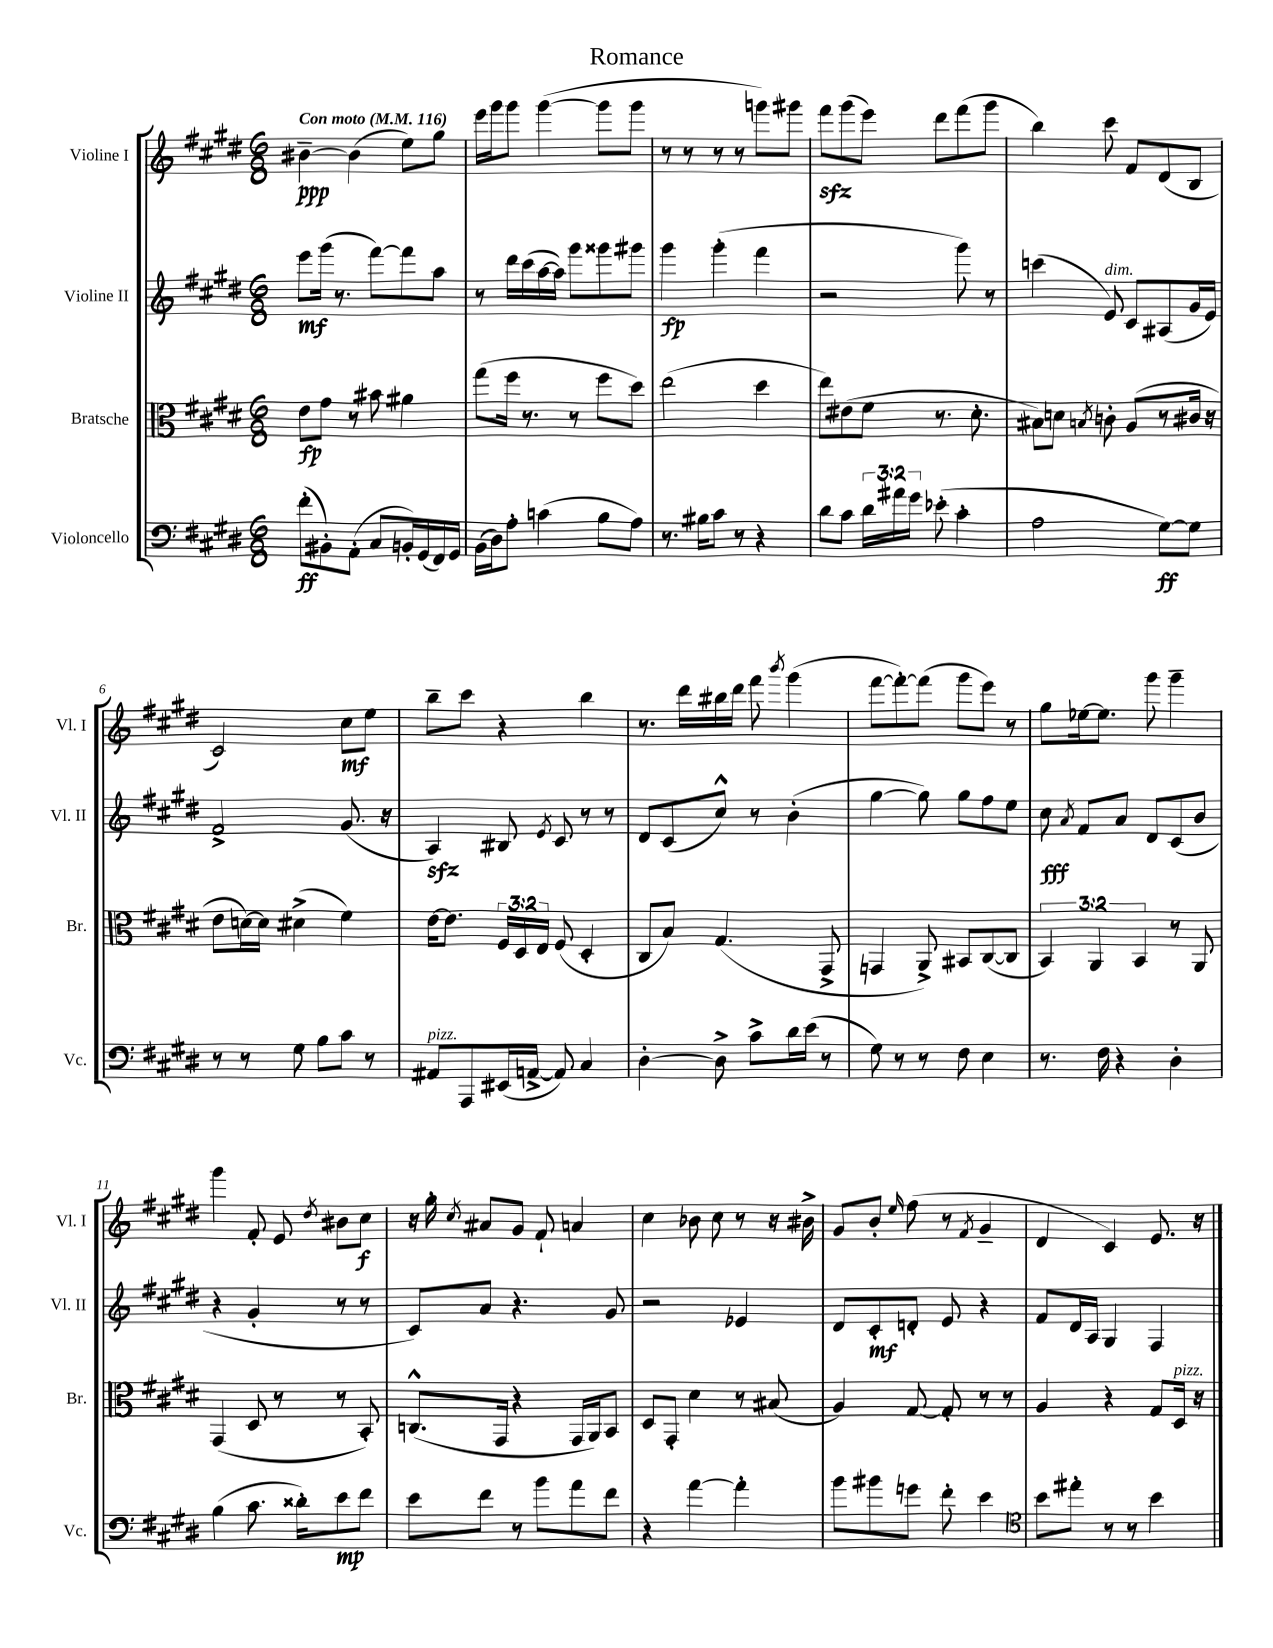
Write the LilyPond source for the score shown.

\header { title = "Romance" }
<<
\new StaffGroup <<
\new Staff = "s0" \with { instrumentName = "Violine I" shortInstrumentName = "Vl. I" } {
    \clef treble \key e \major \numericTimeSignature \time 6/8 \tempo "Con moto" 4 = 116
    \autoBeamOff bis'4~--\ppp bis'4( e''8[) gis''8] |
    e'''16[ gis'''16 gis'''8] gis'''4~( gis'''8[ gis'''8] |
    r8 r8 r8 r8 g'''8[) gis'''8] |
    fis'''8[\sfz gis'''8( e'''8]) dis'''8[ fis'''8( gis'''8] |
    b''4) cis'''8 fis'8[ dis'8( b8] |
    cis'2) cis''8[\mf e''8] |
    b''8[-- cis'''8] r4 b''4 |
    r8. dis'''16[ bis''16 dis'''16] fis'''8 \acciaccatura { b'''8 } gis'''4( |
    fis'''8[~ fis'''8~-.) fis'''8]( gis'''8[ e'''8]) r8 |
    gis''8[ ees''16~ ees''8.] gis'''8 gis'''4-- |
    gis'''4 fis'8-. e'8 \acciaccatura { dis''8 } bis'8[ cis''8]\f |
    r16 gis''16-. \acciaccatura { cis''8 } ais'8[ gis'8] fis'8-! a'4 |
    cis''4 bes'8 cis''8 r8 r16 bis'16-> |
    gis'8[ b'8]-. \grace { e''16 } fis''8( r8 \acciaccatura { fis'8 } gis'4-- |
    dis'4 cis'4) e'8. r16 \bar "|." |
}
\new Staff = "s1" \with { instrumentName = "Violine II" shortInstrumentName = "Vl. II" } {
    \clef treble \key e \major \numericTimeSignature \time 6/8
    \autoBeamOff e'''8[\mf gis'''16]( r8. fis'''8[~) fis'''8 a''8] |
    r8 dis'''16[ cis'''16( a''16~ a''16]) gis'''8[ gisis'''8 gis'''8] |
    gis'''4\fp gis'''4-.( fis'''4 |
    r2 gis'''8) r8 |
    c'''4( e'8^\markup { \italic "dim." }) cis'8[ ais8( gis'16 e'16]) |
    fis'2-> gis'8.( r16 |
    a4\sfz) bis8 \acciaccatura { e'8 } cis'8 r8 r8 |
    dis'8[ cis'8( cis''8]-^) r8 b'4-.( |
    gis''4~ gis''8) gis''8[ fis''8 e''8] |
    cis''8\fff \acciaccatura { a'8 } fis'8[ a'8] dis'8[ cis'8( b'8] |
    r4 gis'4-. r8 r8 |
    cis'8[) a'8] r4. gis'8 |
    r2 ees'4 |
    dis'8[ cis'8-.\mf d'8]-. e'8 r4 |
    fis'8[ dis'16 a16] gis4 fis4 \bar "|." |
}
\new Staff = "s2" \with { instrumentName = "Bratsche" shortInstrumentName = "Br." } {
    \clef alto \key e \major \numericTimeSignature \time 6/8 \override Staff.TupletNumber.text = #tuplet-number::calc-fraction-text
    \autoBeamOff e'8[\fp gis'8] r8 bis'8 ais'4 |
    gis''8[( fis''16] r8. r8 fis''8[ dis''8]) |
    e''2( dis''4 |
    e''8[) eis'8( fis'8] r8. dis'8.-. |
    bis8[) d'8] \acciaccatura { b8 } c'8-. a8[( r8 cis'16] r16 |
    e'8[ d'16~) d'16] dis'4->( fis'4) |
    e'16[~ e'8.] \tuplet 3/2 { fis16[ dis16 e16] } fis8( dis4-. |
    cis8[ b8]) gis4.( gis,8-> |
    g,4 a,8->) bis,8[ cis8~( cis8] |
    \tuplet 3/2 { b,4) a,4 b,4 } r8 a,8 |
    gis,4( dis8 r8 r8 b,8-.) |
    c8.[-^( gis,16] r4 gis,16[ a,16) b,8] |
    dis8[ gis,8]-. dis'4 r8 bis8( |
    a4) gis8~ gis8-. r8 r8 |
    a4 r4 gis8[ dis16]^\markup { \italic "pizz." } r16 \bar "|." |
}
\new Staff = "s3" \with { instrumentName = "Violoncello" shortInstrumentName = "Vc." } {
    \clef bass \key e \major \numericTimeSignature \time 6/8 \override Staff.TupletNumber.text = #tuplet-number::calc-fraction-text
    \autoBeamOff fis'8[-.\ff( bis,8-.) a,8]-.( cis8[ b,16-.) gis,16( fis,16) gis,16] |
    b,16[( dis16) a8]-. c'4( b8[ a8]) |
    r8. bis16[ cis'8] r8 r4 |
    dis'8[ cis'8] \tuplet 3/2 { dis'16[ ais'16 gis'16] } ees'8-.( cis'4-. |
    a2 gis8[~\ff) gis8] |
    r8 r8 gis8 b8[ cis'8] r8 |
    ais,8[^\markup { \italic "pizz." } a,,8 eis,16( a,16]~-> a,8) cis4 |
    dis4~-. dis8-> cis'8[-> dis'16 e'16]( r8 |
    gis8) r8 r8 fis8 e4 |
    r8. fis16 r4 dis4-. |
    b4( cis'8. disis'16[-.) e'8\mp fis'8] |
    e'8[ fis'8] r8 b'8[ a'8 fis'8] |
    r4 a'4~ a'4-. |
    b'8[ bis'8 g'8] fis'8-. e'4 |
    \clef tenor b'8[ eis''8]-. r8 r8 b'4 \bar "|." |
}
>>
>>
